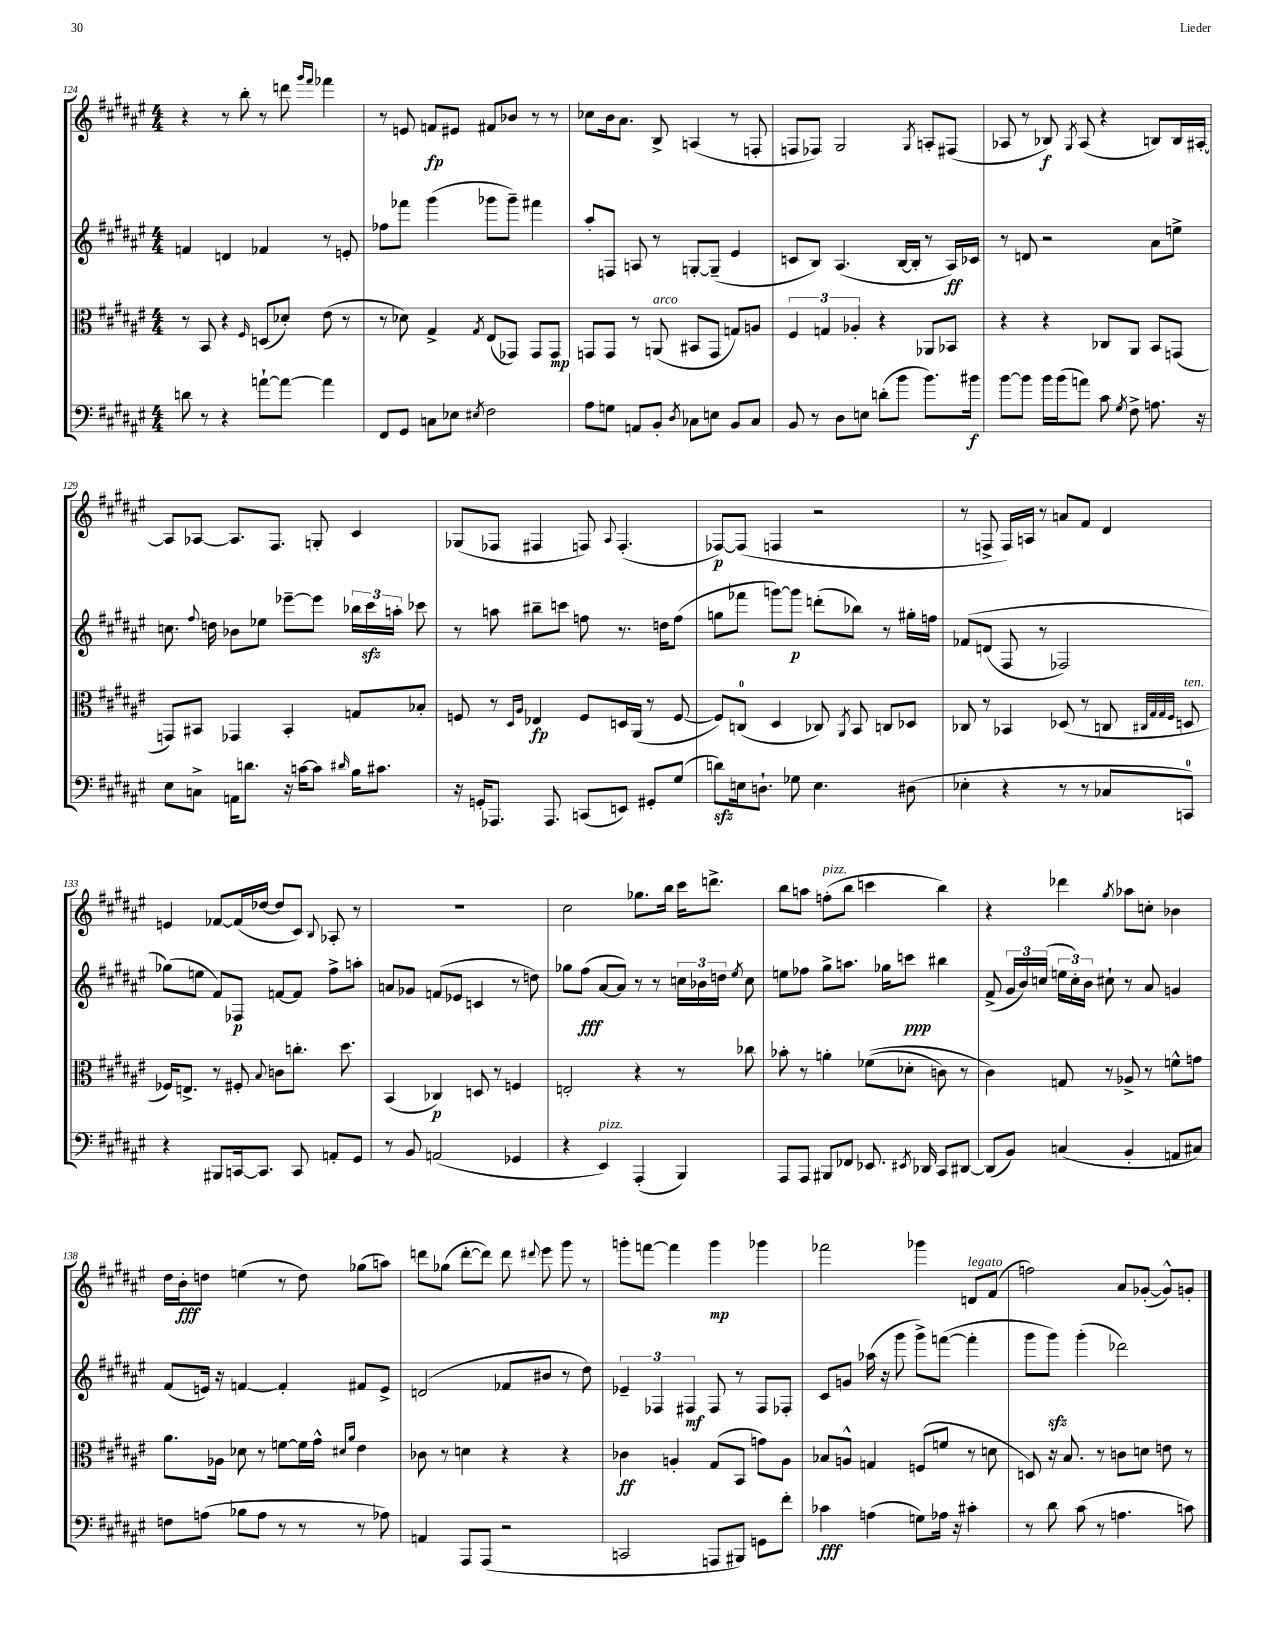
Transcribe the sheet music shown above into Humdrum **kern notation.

**kern	**kern	**kern	**kern
*staff4	*staff3	*staff2	*staff1
*clefF4	*clefC3	*clefG2	*clefG2
*k[f#c#g#d#a#e#]	*k[f#c#g#d#a#e#]	*k[f#c#g#d#a#e#]	*k[f#c#g#d#a#e#]
*M4/4	*M4/4	*M4/4	*M4/4
8d	8r	4f	4r
8r	8BB	.	.
4r	4r	4d	8r
.	.	.	8bb'
.	16qqF#	.	.
[8a`	(8D	4f-	8r
8a_	8d-')	.	8ddd
.	.	.	16qqggg#
.	.	.	16qqfff#
4a]	(8e#	8r	4fff-
.	8r	8e'	.
=	=	=	=
8FF#	8r	8ff-	8r
8GG#	8d-)	8fff-	8e
8C	4G#^	(4ggg#	8f
8E-	.	.	8e#
8qE#	8qG#	.	.
2F#	(8E#	8ggg-	8f#
.	8GG-)	8ggg-~)	8b-
.	8GG-	4fff#	8r
.	8GG-	.	8r
=	=	=	=
8A#	8GG	8aa#'	8cc-
8G	8GG	8F	16b
.	.	.	8.a#
8AA	8r	8A	.
8BB'	(8AA	8r	8B^
8qD#	.	.	.
8C-	8BB#	[8G'	(4A
8E	8GG	(8G~]	.
8BB	8G)	4e#	8r
8C-	8A	.	8F'
=	=	=	=
8BB	6F#	8c	8F
8r	.	8B)	8F-)
.	6G	.	.
8D#	.	(4.A#	2G#
.	6A-'	.	.
8E	.	.	.
(8d'	4r	.	.
8b	.	[16B	.
.	.	16B']	.
.	.	.	8qG#
8.b)	8AA-	8r	8A'
.	8BB-	16A#)	(8F#
16b#	.	16c-	.
=	=	=	=
[8b	4r	8r	8A-
8b]	.	8d	8r
16b	4r	2r	8B-)
(16b	.	.	.
.	.	.	8qG#
8a)	.	.	(8A-
8c#	8C-	.	4r
8qG#	.	.	.
8F#^	8AA#	.	.
8.A	8BB	8a#	8B)
.	(8GG	8ee^	16B
16r	.	.	[16A#'
=	=	=	=
8E#	8GG)	8.cc	8A#]
8C^	8BB#	.	[8A-
.	.	8qqff#	.
.	.	16dd	.
16AA	4GG-	8b-	8.A-]
8.d	.	.	.
.	.	8ee-	.
.	.	.	8.F#
16r	4BB#'	[8eee-~	.
[16c	.	.	.
8c]	.	8eee-]	8G'
16qqd#	.	.	.
16B	8G	24bb-	4c#
.	.	24ccc#	.
8.c#	.	.	.
.	.	24aa'	.
.	8B-'	8ccc-	.
=	=	=	=
16r	8F	8r	(8G-
16GG'	.	.	.
8.AAA-	8r	8aa	8F-
.	16qqD#	.	.
.	16qqA#	.	.
.	4E-	8bb#~	4F#
8.AAA-	.	.	.
.	.	8ccc	.
(8CC	8F	8ff	8F)
.	.	.	8qqA#
8EE)	16D	8.r	(4.F'
.	(16AA#	.	.
8GG#'	8r	.	.
.	.	16dd	.
(8G#	[8F	(8ff	.
=	=	=	=
8d)	8F])	8gg	[8F-)
16E	(8C	8fff-	(8F-]
8.D`	.	.	.
.	4D#	[8ggg)	4F
8G-	.	8ggg]	.
4.E	8C-)	(8ddd'	2r
.	8qAA#	.	.
.	8BB	8bb-)	.
.	8C	8r	.
(8D#	8D-	16gg#'	.
.	.	16ff	.
=	=	=	=
4E-'	8C-	&(8f-	8r
.	8r	(8d	8F^
4r	4BB-	8F#	16F)
.	.	.	16A
.	.	8r	8r
8r	(8D-	2F-)	8a
8r	8r	.	8f#
8C-	8C	.	4d#
.	32qqC#	.	.
.	32qqG#	.	.
.	32qqG#	.	.
.	32qqF#	.	.
8CC)	8D	.	.
=	=	=	=
4r	16F-)	(8gg-&)	4e
.	8.E^	.	.
.	.	8ee	.
8BBB#	8r	8f#)	[8f-
[16CC	8F#'	8F-	(16f-]
8.CC]	.	.	[16dd-
.	8qqB	.	.
.	8c	[8f	8dd-]
8CC	8.cc'	8f]	8c#)
.	.	.	8qqB
8AA'	.	8ff#^	8A-'
.	8.dd#	.	.
8GG#	.	8aa'	8r
=	=	=	=
8r	(4BB	8a	1r
8BB	.	8g-	.
(2AA	4C-)	(8f	.
.	.	8e-	.
.	8D	4c	.
.	8r	.	.
4GG-	4F	8r	.
.	.	8dd)	.
=	=	=	=
4r	2E'	8gg-	2cc#
.	.	(8ff#	.
4EE#)	.	[8a#	.
.	.	8a#])	.
(4AAA#'	4r	8r	8.gg-
.	.	8r	.
.	.	.	16bb
4BBB)	8r	24cc	16ccc#
.	.	24b-	.
.	.	.	8.ddd^
.	.	24dd	.
.	.	8qee#	.
.	8cc-	8cc	.
=	=	=	=
8AAA#	8b-'	8ee	8bb
8AAA#	8r	8ff-	8aa
8BBB#	4a'	8gg#^	(8ff'
8FF-	.	8.aa	8bb
8.EE-	&((8f-	.	4ccc
.	.	16gg-	.
.	8d-'	8ccc	.
8qEE#	.	.	.
16DD-	.	.	.
8CC#	8c)	4bb#	4bb)
[8DD#	8r	.	.
=	=	=	=
(8DD#]	4c#&)	(8f#^	4r
8BB)	.	24g#	.
.	.	24b)	.
.	.	(24cc	.
(4C	8G	24ee	4ddd-
.	.	24cc')	.
.	.	24b	.
.	8r	8cc#`	.
.	.	.	8qgg#
4BB'	8A-^	8r	8aa-
.	8r	8a#	8cc'
8AA	8f^^	4g	4b-
8C#)	8g	.	.
=	=	=	=
8F	8.a#	(8f#	16dd#
.	.	.	16b'
(8A	.	16e)	8dd
.	16A-	16r	.
8B-	8d-	[4f	(4ee
8A	8r	.	.
8r	[8f	4f']	8r
8r	16f]	.	8dd)
.	16g#^^	.	.
.	16qqd#	.	.
.	16qqa#	.	.
8r	4e#	8f#	(8gg-
8A-)	.	8e^	8aa)
=	=	=	=
4AA	8c-	(2d	8ddd
.	8r	.	(8gg-
8AAA#	4d	.	[8ddd'
(8AAA#	.	.	8ddd])
2r	4r	8f-	8ddd
.	.	.	8qqddd#
.	.	8b#	8eee#
.	4r	8r	8ggg#
.	.	8dd#)	8r
=	=	=	=
2CC	4c-	6e-~	8ggg'
.	.	.	[8fff
.	.	6F-	.
.	4A'	.	4fff]
.	.	6F#	.
8AAA	(8G#	8F#	4ggg
8BBB#)	8BB	8r	.
8GG	8g)	8F#	4ggg-
8f#'	8A	8F-'	.
=	=	=	=
4c-	8B-	8c#	2fff-
.	8A^^	8g	.
(4A	4G	(16aa-	.
.	.	16r	.
.	.	8ggg#	.
8G)	(8F	8ggg#^)	4ggg-
16A-	8f	([8fff	.
16r	.	.	.
4c#'	8r	4fff']	8d
.	8d	.	(8f#
=	=	=	=
8r	8D)	8ggg#	2ff)
8d#	16r	8ggg#)	.
.	8.B	.	.
(8c#	.	(4ggg#'	.
8r	8r	.	.
4.A	8c	2ddd-)	8a#
.	8d	.	([8g-'
.	8e	.	8g-^^])
8c)	8r	.	8g'
==	==	==	==
*-	*-	*-	*-
